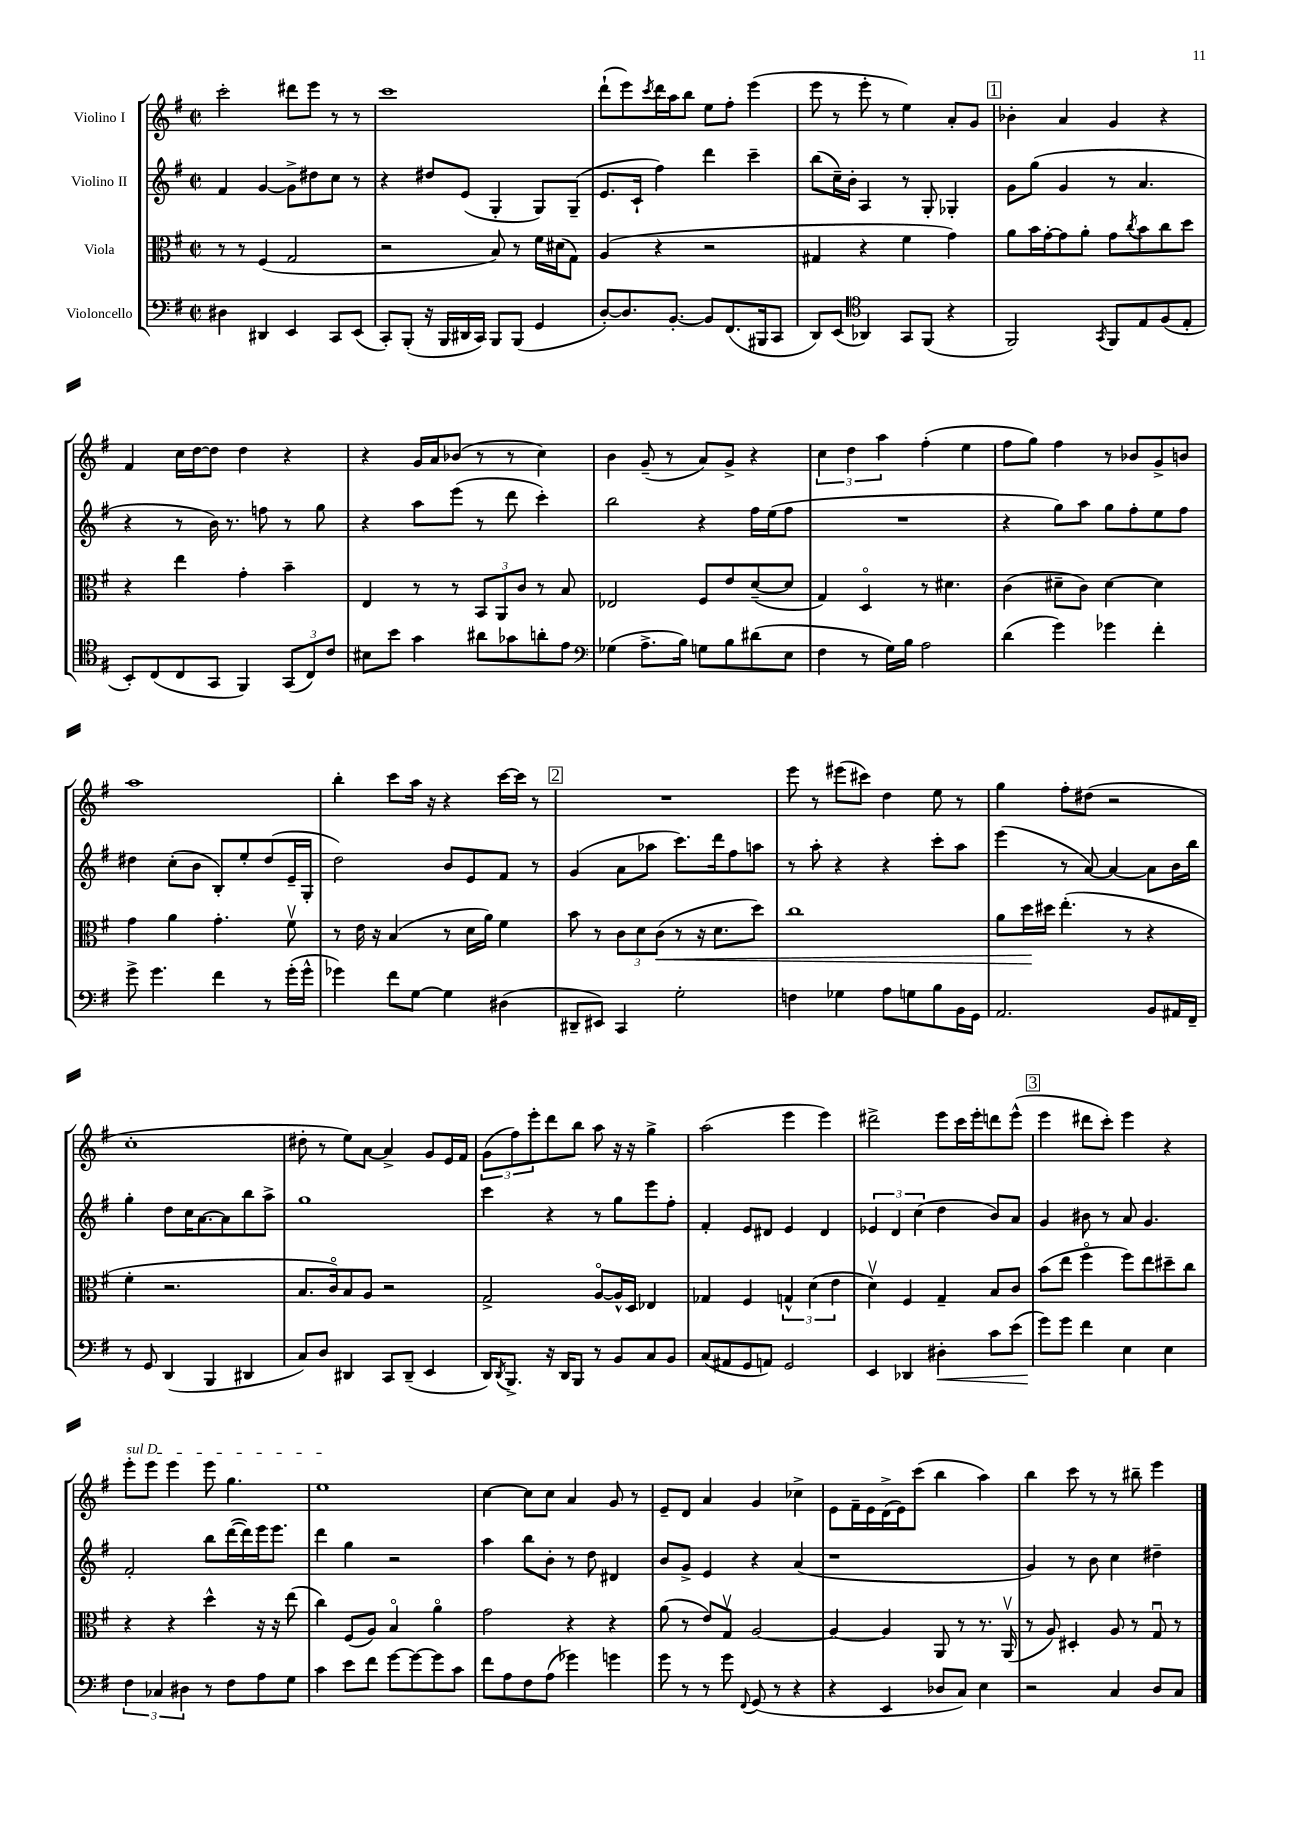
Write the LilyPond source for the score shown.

<<
\new StaffGroup <<
\new Staff = "s0" \with { instrumentName = "Violino I" } {
    \clef treble \key g \major \defaultTimeSignature \time 2/2
    c'''2-. dis'''8 e'''8 r8 r8 |
    c'''1 |
    d'''8-!( e'''8) \acciaccatura { c'''8 } d'''16 a''16 b''8 e''8 fis''8-. e'''4( |
    e'''8 r8 e'''8-. r8 e''4) a'8-. g'8 |
    \mark \markup { \box "1" } bes'4-. a'4 g'4 r4 |
    fis'4 c''16 d''16~ d''8 d''4 r4 |
    r4 g'16 a'16 bes'8( r8 r8 c''4) |
    b'4 g'8--( r8 a'8) g'8-> r4 |
    \tuplet 3/2 { c''4 d''4 a''4 } fis''4-.( e''4 |
    fis''8 g''8) fis''4 r8 bes'8 g'8-> b'8 |
    a''1 |
    b''4-. c'''8 a''16 r16 r4 c'''16~ c'''16 r8 |
    \mark \markup { \box "2" } R1 |
    e'''8 r8 eis'''8( cis'''8) d''4 e''8 r8 |
    g''4 fis''8-. dis''8( r2 |
    c''1-. |
    dis''8-. r8 e''8) a'8~ a'4-> g'8 e'16 fis'16 |
    \tuplet 3/2 { g'8( fis''8) e'''8-. } d'''8 b''8 a''8 r16 r16 g''4-> |
    a''2( e'''4 e'''4) |
    dis'''2-> e'''8 c'''16 e'''16-. d'''8 e'''8-^( |
    \mark \markup { \box "3" } e'''4 dis'''8 c'''8-.) e'''4 r4 |
    \once \override TextSpanner.bound-details.left.text = \markup { \italic "sul D" } e'''8-.\startTextSpan e'''8 e'''4 e'''8 g''4. |
    e''1\stopTextSpan |
    c''4~ c''8 c''8 a'4 g'8 r8 |
    e'8-- d'8 a'4 g'4 ces''4-> |
    e'8 fis'16-- e'16 d'16->( e'16) c'''8( b''4 a''4) |
    b''4 c'''8 r8 r8 bis''8-- e'''4 \bar "|." |
}
\new Staff = "s1" \with { instrumentName = "Violino II" } {
    \clef treble \key g \major \defaultTimeSignature \time 2/2
    fis'4 g'4~ g'8-> dis''8 c''8 r8 |
    r4 dis''8 e'8( g4-. g8) g8--( |
    e'8. c'16-! fis''4) d'''4 c'''4-- |
    b''8( c''16--) b'16-. a4 r8 g8-. ges4-. |
    \mark \markup { \box "1" } g'8 g''8( g'4 r8 a'4. |
    r4 r8 b'16) r8. f''8 r8 g''8 |
    r4 a''8 e'''8( r8 d'''8 c'''4-.) |
    b''2 r4 fis''16 e''16( fis''8 |
    R1 |
    r4 g''8) a''8 g''8 fis''8-. e''8 fis''8 |
    dis''4 c''8-.( b'8 b8-.) e''8-. dis''8( e'16-- g16-. |
    d''2) b'8 e'8 fis'8 r8 |
    \mark \markup { \box "2" } g'4( a'8 aes''8 c'''8.) d'''16 fis''8 a''8 |
    r8 a''8-. r4 r4 c'''8-. a''8 |
    e'''4( r8 a'8~) a'4~ a'8 b'16 b''16 |
    g''4-. d''8 c''16 a'8.~ a'8 b''8 a''8-> |
    g''1 |
    c'''4 r4 r8 g''8 e'''8 fis''8-. |
    fis'4-. e'8 dis'8 e'4 dis'4 |
    \tuplet 3/2 { ees'4 d'4 c''4( } d''4 b'8) a'8 |
    \mark \markup { \box "3" } g'4 bis'8 r8 a'8 g'4. |
    fis'2-. b''8 d'''16~( d'''16) e'''16 e'''8. |
    d'''4 g''4 r2 |
    a''4 b''8 b'8-. r8 d''8 dis'4 |
    b'8 g'8-> e'4 r4 a'4( |
    r1 |
    g'4) r8 b'8 c''4 dis''4-- \bar "|." |
}
\new Staff = "s2" \with { instrumentName = "Viola" } {
    \clef alto \key g \major \defaultTimeSignature \time 2/2
    r8 r8 fis4( g2 |
    r2 b8) r8 fis'16 dis'16( g8) |
    a4( r4 r2 |
    gis4 r4 fis'4 g'4) |
    \mark \markup { \box "1" } a'8 b'16 g'16~-. g'8 a'8-. g'8 \acciaccatura { c''8 } b'8 c''8 d''8 |
    r4 e''4 g'4-. b'4-- |
    e4 r8 r8 \tuplet 3/2 { b,8 a,8 c'8 } r8 b8 |
    ees2 fis8 e'8 d'8~--( d'8 |
    g4) d4\flageolet r8 dis'4. |
    c'4( dis'8-- c'8) dis'4~ dis'4 |
    g'4 a'4 g'4.-. fis'8\upbow |
    r8 e'16 r16 b4( r8 d'16 a'16) fis'4 |
    \mark \markup { \box "2" } b'8 r8 \tuplet 3/2 { c'8 d'8 c'8\<( } r8 r16 d'8. d''8) |
    c''1 |
    a'8 d''16\! dis''16 e''4.-.( r8 r4 |
    fis'4-. r2. |
    b8. c'16\flageolet) b8 a8 r2 |
    g2-> a8~\flageolet a16-^ d16 ees4 |
    ges4 fis4 \tuplet 3/2 { g4-^ d'4( e'4 } |
    d'4\upbow) fis4 g4-- b8 c'8 |
    \mark \markup { \box "3" } b'8( e''8 fis''4\flageolet fis''8) e''8 dis''8-- c''8 |
    r4 r4 d''4-^ r16 r16 e''8( |
    c''4) fis8( a8) b4\flageolet a'4\flageolet |
    g'2 r4 r4 |
    a'8( r8 e'8) g8\upbow a2~ |
    a4~ a4 a,8 r8 r8. a,16\upbow( |
    r8 a8) dis4-. a8 r8 g8\downbow r8 \bar "|." |
}
\new Staff = "s3" \with { instrumentName = "Violoncello" } {
    \clef bass \key g \major \defaultTimeSignature \time 2/2
    dis4 dis,4 e,4 c,8 e,8( |
    c,8-.) b,,8-.( r16 b,,16 dis,16 c,16) b,,8 b,,8( g,4 |
    d8~-.) d8. b,8.~-. b,8 fis,8.( bis,,16 c,8 |
    d,8) e,8( \clef tenor aes,4) g,8 fis,8( r4 |
    \mark \markup { \box "1" } fis,2) \acciaccatura { g,8 } fis,8 e8 fis8( e8-. |
    b,8-.) c8( c8 g,8 fis,4) \tuplet 3/2 { g,8( c8) c'8 } |
    bis8 b'8 g'4 ais'8 ges'8 a'8-. e'8 |
    \clef bass ges4( a8.-> b16) g8 b8 dis'8( e8 |
    fis4 r8 g16) b16 a2 |
    d'4( g'4) ges'4 fis'4-. |
    g'8-> g'4. fis'4 r8 g'16-.( g'16-^ |
    ges'4) fis'8 g8~ g4 dis4( |
    \mark \markup { \box "2" } dis,8-- eis,8) c,4 g2-. |
    f4 ges4 a8 g8 b8 b,16 g,16 |
    a,2. b,8 ais,16 fis,16-- |
    r8 g,8 d,4( b,,4 dis,4 |
    c8) d8 dis,4 c,8 dis,8--( e,4 |
    d,16) \acciaccatura { d,8 } b,,8.-> r16 d,16 b,,8 r8 b,8 c8 b,8 |
    c8( ais,8 g,8 a,8) g,2 |
    e,4 des,4 dis4-.\< c'8 e'8( |
    \mark \markup { \box "3" } g'8\!) g'8 fis'4 e4 e4 |
    \tuplet 3/2 { fis4 ces4 dis4 } r8 fis8 a8 g8 |
    c'4 e'8 fis'8 g'8~ g'8~ g'8 c'8 |
    fis'8 a8 fis8 a8( ges'4) g'4 |
    g'8 r8 r8 g'8 \appoggiatura { fis,8 } g,8( r8 r4 |
    r4 e,4 des8 c8) e4 |
    r2 c4 d8 c8 \bar "|." |
}
>>
>>
\layout { \context { \Score \remove "Bar_number_engraver" } }
